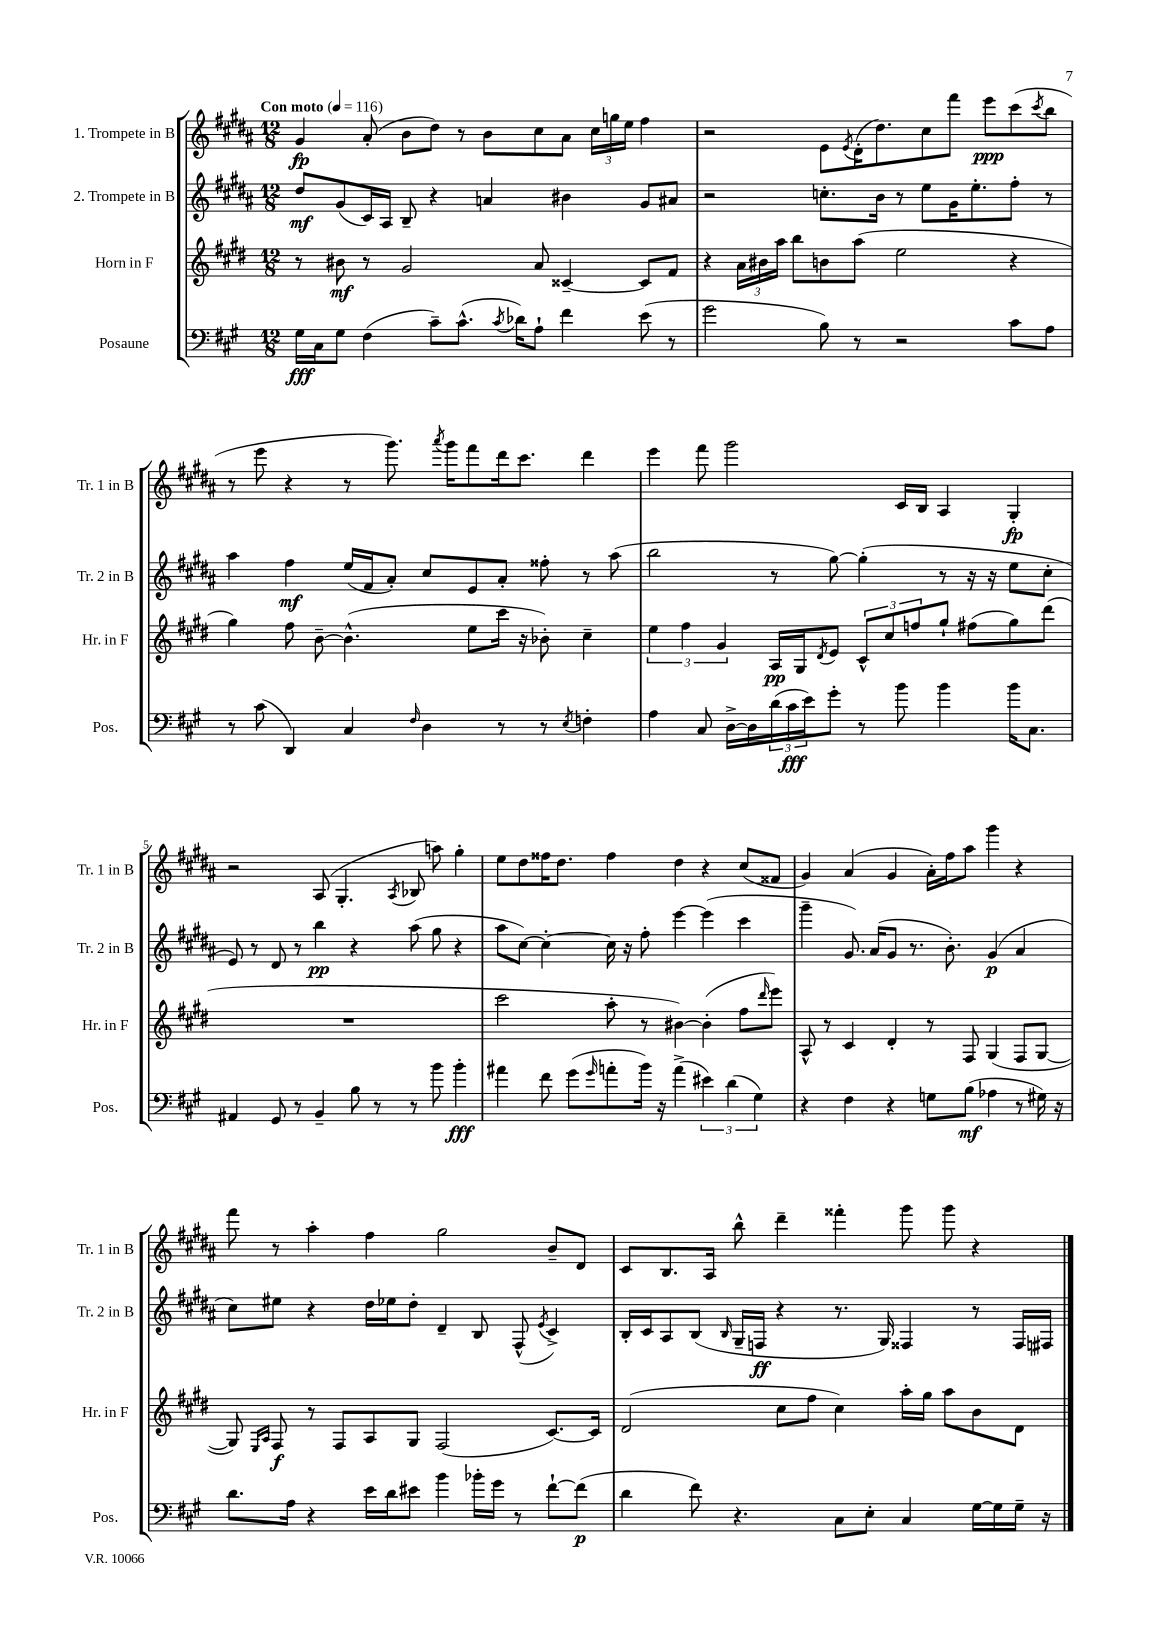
<<
\new StaffGroup <<
\new Staff = "s0" \with { instrumentName = "1. Trompete in B" shortInstrumentName = "Tr. 1 in B" } {
    \clef treble \key b \major \numericTimeSignature \time 12/8 \tempo "Con moto" 4 = 116
    gis'4\fp ais'8-.( b'8 dis''8) r8 b'8 cis''8 ais'8 \tuplet 3/2 { cis''16 g''16 e''16 } fis''4 |
    r2 e'8 \acciaccatura { e'8 } dis'16-.( dis''8.) cis''8 fis'''8 e'''8\ppp cis'''8( \acciaccatura { cis'''8 } b''8 |
    r8 e'''8 r4 r8 gis'''8.) \acciaccatura { ais'''8 } gis'''16 fis'''8 dis'''16 cis'''8. dis'''4 |
    e'''4 fis'''8 gis'''2 cis'16 b16 ais4 gis4-.\fp |
    r2 ais8( gis4.-. \acciaccatura { ais8 } bes8 a''8) gis''4-. |
    e''8 dis''8 fisis''16 dis''8. fisis''4 dis''4 r4 cis''8( fisis'8 |
    gis'4) ais'4( gis'4 ais'16-.) fis''16 ais''8 gis'''4 r4 |
    fis'''8 r8 ais''4-. fis''4 gis''2 b'8-- dis'8 |
    cis'8 b8. ais16 b''8-^ dis'''4-- fisis'''4-. gis'''8 gis'''8 r4 \bar "|." |
}
\new Staff = "s1" \with { instrumentName = "2. Trompete in B" shortInstrumentName = "Tr. 2 in B" } {
    \clef treble \key b \major \numericTimeSignature \time 12/8
    dis''8\mf gis'8( cis'16) ais16 b8-- r4 a'4 bis'4 gis'8 ais'8 |
    r2 c''8.-. b'16 r8 e''8 gis'16 e''8.-. fis''8-. r8 |
    ais''4 fis''4\mf e''16( fis'16 ais'8-.) cis''8 e'8 ais'8-. fisis''8-. r8 ais''8( |
    b''2 r8 gis''8~) gis''4-.( r8 r16 r16 e''8 cis''8-. |
    e'8) r8 dis'8 r8 b''4\pp r4 ais''8( gis''8 r4 |
    ais''8 cis''8~) cis''4~-. cis''16 r16 fis''8-. e'''4~ e'''4( cis'''4 |
    gis'''4-- gis'8.) ais'16( gis'8 r8. b'8.-.) gis'4\p( ais'4 |
    cis''8) eis''8 r4 dis''16 ees''16 dis''8-. dis'4-- b8 fis8-^( \acciaccatura { e'8 } cis'4->) |
    b16-. cis'16 ais8 b8( \grace { b16 } gis16-- f16\ff r4 r8. gis16) fisis4 r8 fisis16 fis16 \bar "|." |
}
\new Staff = "s2" \with { instrumentName = "Horn in F" shortInstrumentName = "Hr. in F" } {
    \clef treble \key e \major \numericTimeSignature \time 12/8
    r8 bis'8\mf r8 gis'2 a'8 cisis'4~-- cisis'8 fis'8 |
    r4 \tuplet 3/2 { a'16 bis'16 a''16 } b''8 b'8 a''8( e''2 r4 |
    gis''4) fis''8 b'8~-- b'4.-^( e''8 cis'''16 r16 bes'8-.) cis''4-- |
    \tuplet 3/2 { e''4 fis''4 gis'4 } a16\pp gis16 \acciaccatura { dis'8 } e'8 \tuplet 3/2 { cis'8-^ cis''8 f''8 } gis''8-! fis''8( gis''8) dis'''8( |
    R1. |
    cis'''2 a''8-. r8 bis'4~) bis'4-.( fis''8 \grace { dis'''16 } e'''8) |
    a8-^ r8 cis'4 dis'4-. r8 fis8 gis4( fis8 gis8~ |
    gis8) \grace { e16 a16 } fis8\f r8 fis8 a8 gis8 fis2( cis'8.~) cis'16 |
    dis'2( cis''8 fis''8 cis''4) a''16-. gis''16 a''8 b'8 dis'8 \bar "|." |
}
\new Staff = "s3" \with { instrumentName = "Posaune" shortInstrumentName = "Pos." } {
    \clef bass \key a \major \numericTimeSignature \time 12/8
    gis16\fff cis16 gis8 fis4( cis'8--) cis'8.-^( \acciaccatura { cis'8 } des'16) a8-! fis'4 e'8( r8 |
    gis'2 b8) r8 r2 cis'8 a8 |
    r8 cis'8( d,4) cis4 \grace { fis16 } d4 r8 r8 \acciaccatura { e8 } f4-. |
    a4 cis8 d16~-> d16 \tuplet 3/2 { d'16( cis'16\fff e'16) } gis'8-. r8 b'8 b'4 b'16 cis8. |
    ais,4 gis,8 r8 b,4-- b8 r8 r8 b'8 b'4-.\fff |
    ais'4 fis'8 gis'8( \grace { gis'16 } a'8-. b'16) r16 a'4->( \tuplet 3/2 { eis'4) d'4( gis4) } |
    r4 fis4 r4 g8 b8\mf( aes4 r8 gis16) r16 |
    d'8. a16 r4 e'16 d'16 eis'8 b'4 bes'16-. gis'16 r8 fis'8~-! fis'8\p( |
    d'4 fis'8) r4. cis8 e8-. cis4 gis16~ gis16 gis16-- r16 \bar "|." |
}
>>
>>
\layout { \context { \Score \override BarNumber.break-visibility = ##(#f #t #t) barNumberVisibility = #(every-nth-bar-number-visible 5) } }
